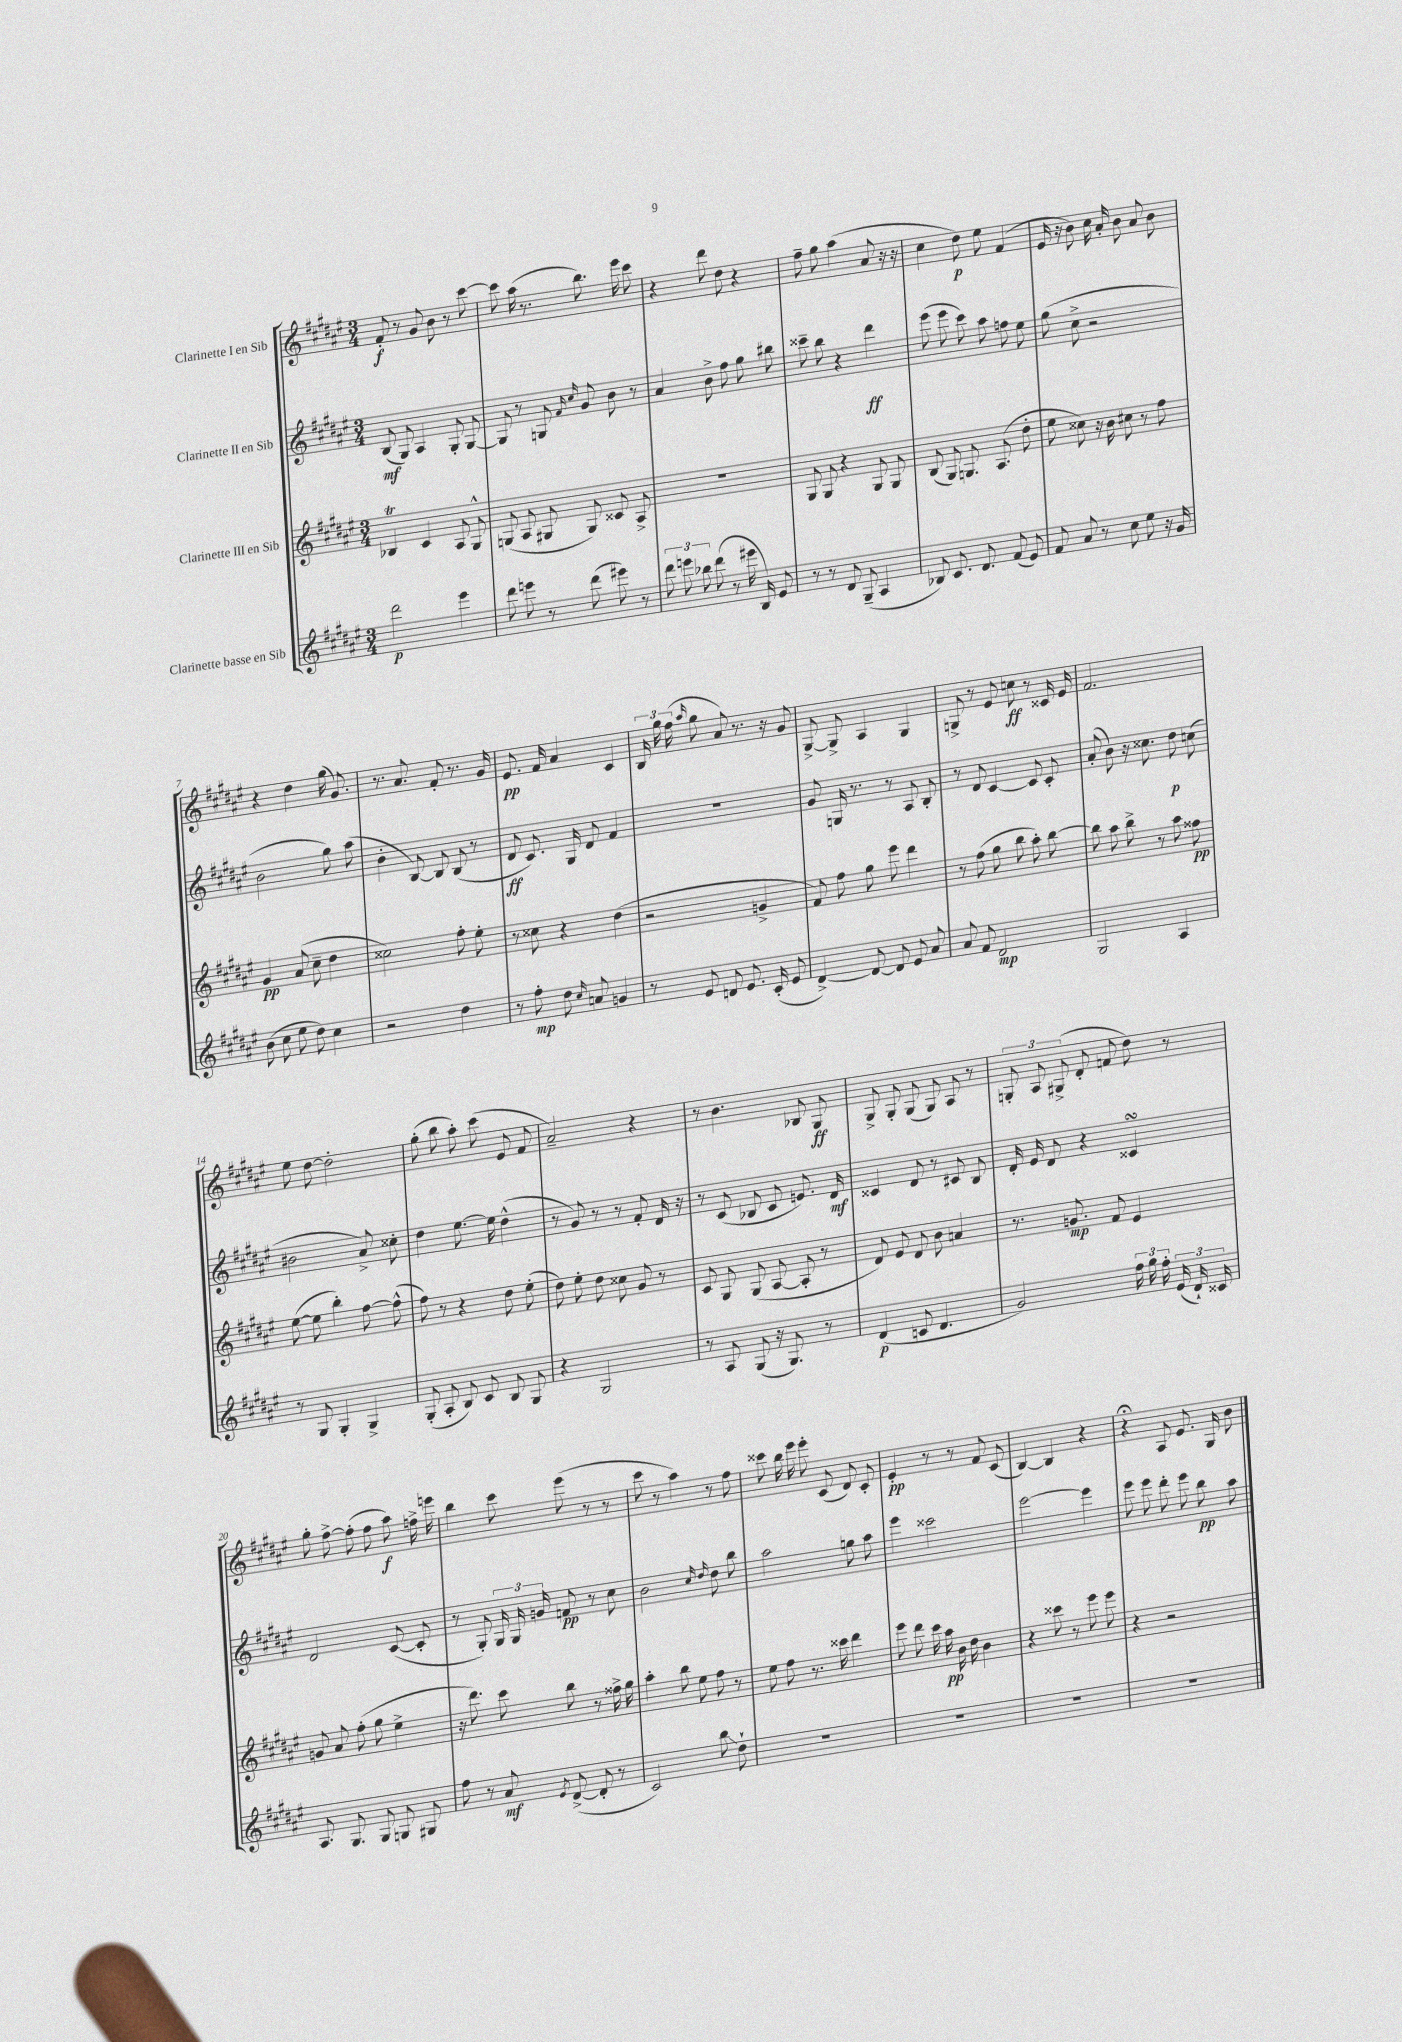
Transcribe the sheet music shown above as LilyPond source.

<<
\new StaffGroup <<
\new Staff = "s0" \with { instrumentName = "Clarinette I en Sib" } {
    \clef treble \key fis \major \numericTimeSignature \time 3/4
    \autoBeamOff fis'8-.\f r8 gis'8 b'8 r8 cis'''8~ |
    cis'''8 ais''16( r8. b''8.) eis'''16 cis'''8 |
    r4 dis'''8 dis''8 r4 |
    fis''8-- gis''8 ais''4( ais'8 r16 r16 |
    cis''4 dis''8\p) eis''8 fis'4( |
    eis'16 r16 b'8) cis''16 ais'16-. b'8 ais'8 b'8 |
    r4 dis''4 gis''16( gis'8.) |
    r8. ais'8. fis'8-. r8. gis'16 |
    eis'8.\pp fis'16 ais'4 cis'4 |
    \tuplet 3/2 { b16 gis''16 fis''16( } \grace { ais''16 } gis''8 ais'8) r8. r16 gis'8 |
    gis8~-> gis8-> ais4 gis4 |
    g8-> r8 eis'8 c''8\ff r8 cisis'16 eis'16 |
    fis'2. |
    eis''8 dis''8~ dis''2-. |
    gis''8-.( b''8 ais''8-.) cis'''8( eis'8 fis'8 |
    ais'2--) r4 |
    r8 b'4. bes8 gis8\ff |
    gis8-> gis8-. gis8( gis8) ais8 r8 |
    \tuplet 3/2 { g8-. ais8 gis8->( } dis'8-. f'8 dis''8) r8 |
    gis''8-. fis''8~-> fis''8-.( fis''8 ais''8\f) f''16-> e'''16 |
    b''4 cis'''8 eis'''8( r8 r8 |
    cis'''8 r8 ais''4) r8 fis''8 |
    cisis'''8 b''16 eis'''16 eis'''8-. cis'8( dis'8) cis'8-. |
    eis'4-.\pp r8 r8 fis'8 cis'8( |
    b4~) b4 r4 |
    r4\fermata ais8 eis'8. gis16 b'8 \bar "|." |
}
\new Staff = "s1" \with { instrumentName = "Clarinette II en Sib" } {
    \clef treble \key fis \major \numericTimeSignature \time 3/4
    \autoBeamOff b8\mf( gis8) ais4 gis8-. gis8~ |
    gis8 r8 g8 \grace { fis'16 cis''16 } gis'8 b'8 r8 |
    ais'4 b'8-> fis''8 gis''8 bis''8 |
    cisis'''8-- b''8 r4 dis'''4\ff |
    eis'''8( eis'''8 cis'''8) ais''8 f''8 eis''8 |
    gis''8( cis''8-> r2 |
    b'2 gis''8) ais''8( |
    b'4-. b8~) b8 b8( r8 |
    dis'8\ff cis'8.) gis16 dis'8 fis'4 |
    R2. |
    gis'8 g16 r8. r8 ais8 b8-. |
    r8 dis'8 cis'4~ cis'8 cis'8-. |
    ais'8-.( b'8) r16 cisis''8. dis''8\p c''8( |
    bis'2 ais'8->) cisis''8-. |
    dis''4 eis''8.~ eis''16 dis''4-^( |
    r8 gis'8) r8 r8 fis'8-. dis'16 r16 |
    r8 cis'8( bes8 cis'8 e'8.) dis'16\mf |
    cisis'4 dis'8 r8 cis'8 b8 |
    dis'16-. eis'16 dis'8 r4 cisis'4\turn |
    dis'2 cis'8~( cis'8-. |
    r8 gis8-.) \tuplet 3/2 { gis16 gis16 g'16 } f'8\pp r8 cis''8 |
    b'2 \grace { cis''16 dis''16 } dis''8 b''8 |
    ais''2 g''8 ais''8 |
    eis'''4 cisis'''2 |
    eis'''2~ eis'''4 |
    eis'''8 eis'''8 dis'''8-. eis'''8 b''8\pp ais''8 \bar "|." |
}
\new Staff = "s2" \with { instrumentName = "Clarinette III en Sib" } {
    \clef treble \key fis \major \numericTimeSignature \time 3/4
    \autoBeamOff bes4\trill cis'4 ais8 gis8-^ |
    g8( ais8 gis8 gis8) cisis'8 ais8-> |
    R2. |
    gis8 gis8 r4 gis8 gis8 |
    b8( gis8) g8. ais8.( dis''8-. |
    eis''8 cisis''8) r16 b'16 cis''8 r8 fis''8 |
    gis'4\pp ais'8( cis''8-- dis''4 |
    cisis''2) fis''8-. eis''8-. |
    r8 cisis''8 r4 dis''4( |
    r2 g'4-> |
    fis'8) fis''8 gis''8 eis'''8 dis'''4 |
    r8 fis''8( gis''8 b''8 ais''8-.) b''8~ |
    b''8 ais''8 b''8-> r8 ais''8 fisis''8\pp |
    eis''8~( eis''8 b''4-.) fis''8~ fis''8-^( |
    fis''8) r8 r4 dis''8 eis''8-.( |
    dis''8) eis''8-. dis''8 cisis''8 gis'8 r8 |
    cis'8 gis8 gis8( ais8~ ais8-. r8 |
    dis'8) eis'8 dis'8 b'8 a'4 |
    r8. g'8.\mp fis'8 eis'4 |
    g'8 ais'8 fis''8-.( gis''8 eis''4-> |
    r16 dis'''8.) cis'''8 b''8 r8 fisis''16-> gis''16 |
    ais''4-. b''8 eis''8 fis''8 r8 |
    eis''8 fis''8 r8. cisis'''16 dis'''4 |
    eis'''8 dis'''8 cis'''16 ais''16\pp b'16 dis''16 b'4 |
    r4 cisis'''8 r8 eis'''8 eis'''8 |
    r4 r2 \bar "|." |
}
\new Staff = "s3" \with { instrumentName = "Clarinette basse en Sib" } {
    \clef treble \key fis \major \numericTimeSignature \time 3/4
    \autoBeamOff dis'''2\p eis'''4 |
    dis'''8 e'''8 r8 dis'''8( eis'''8) r8 |
    \tuplet 3/2 { dis'''8 e'''8 bes''8 } dis'''8( r8 eis'''16 b16) eis'8 |
    r8 r8 dis'8 gis8--( ais4 |
    bes8) cis'8. dis'8. fis'8( eis'8) |
    fis'8 ais'8 r8 cis''8 eis''8 r16 gis'16 |
    b'8( cis''8 eis''8 dis''8) cis''4 |
    r2 dis''4 |
    r8 fis''8-.\mp dis''8 \grace { cis''16 } a'8 g'4 |
    r8 eis'8 d'8 eis'8. cis'16-.( eis'8 |
    dis'4~->) dis'8~ dis'8 eis'8 ais'8 |
    ais'8 fis'8 dis'2\mp |
    gis2 ais4 |
    r8 gis8 gis4-. gis4-> |
    gis8-.( ais8-. b8) cis'8 b8 gis8 |
    r4 gis2 |
    r8 ais8 gis8( r16 gis8.) r8 |
    dis'4\p( c'8 dis'4. |
    gis'2) \tuplet 3/2 { fis''16 gis''16 fis''16-. } \tuplet 3/2 { eis'16( dis'16-!) cisis'16 } |
    ais8. gis8. gis8 g8 gis8 |
    fis''8 r8 ais'8\mf \acciaccatura { eis'8 } dis'8~->( dis'8-. r8 |
    cis'2) b''8\glissando dis''8-! |
    R2. |
    R2. |
    R2. |
    R2. \bar "|." |
}
>>
>>
